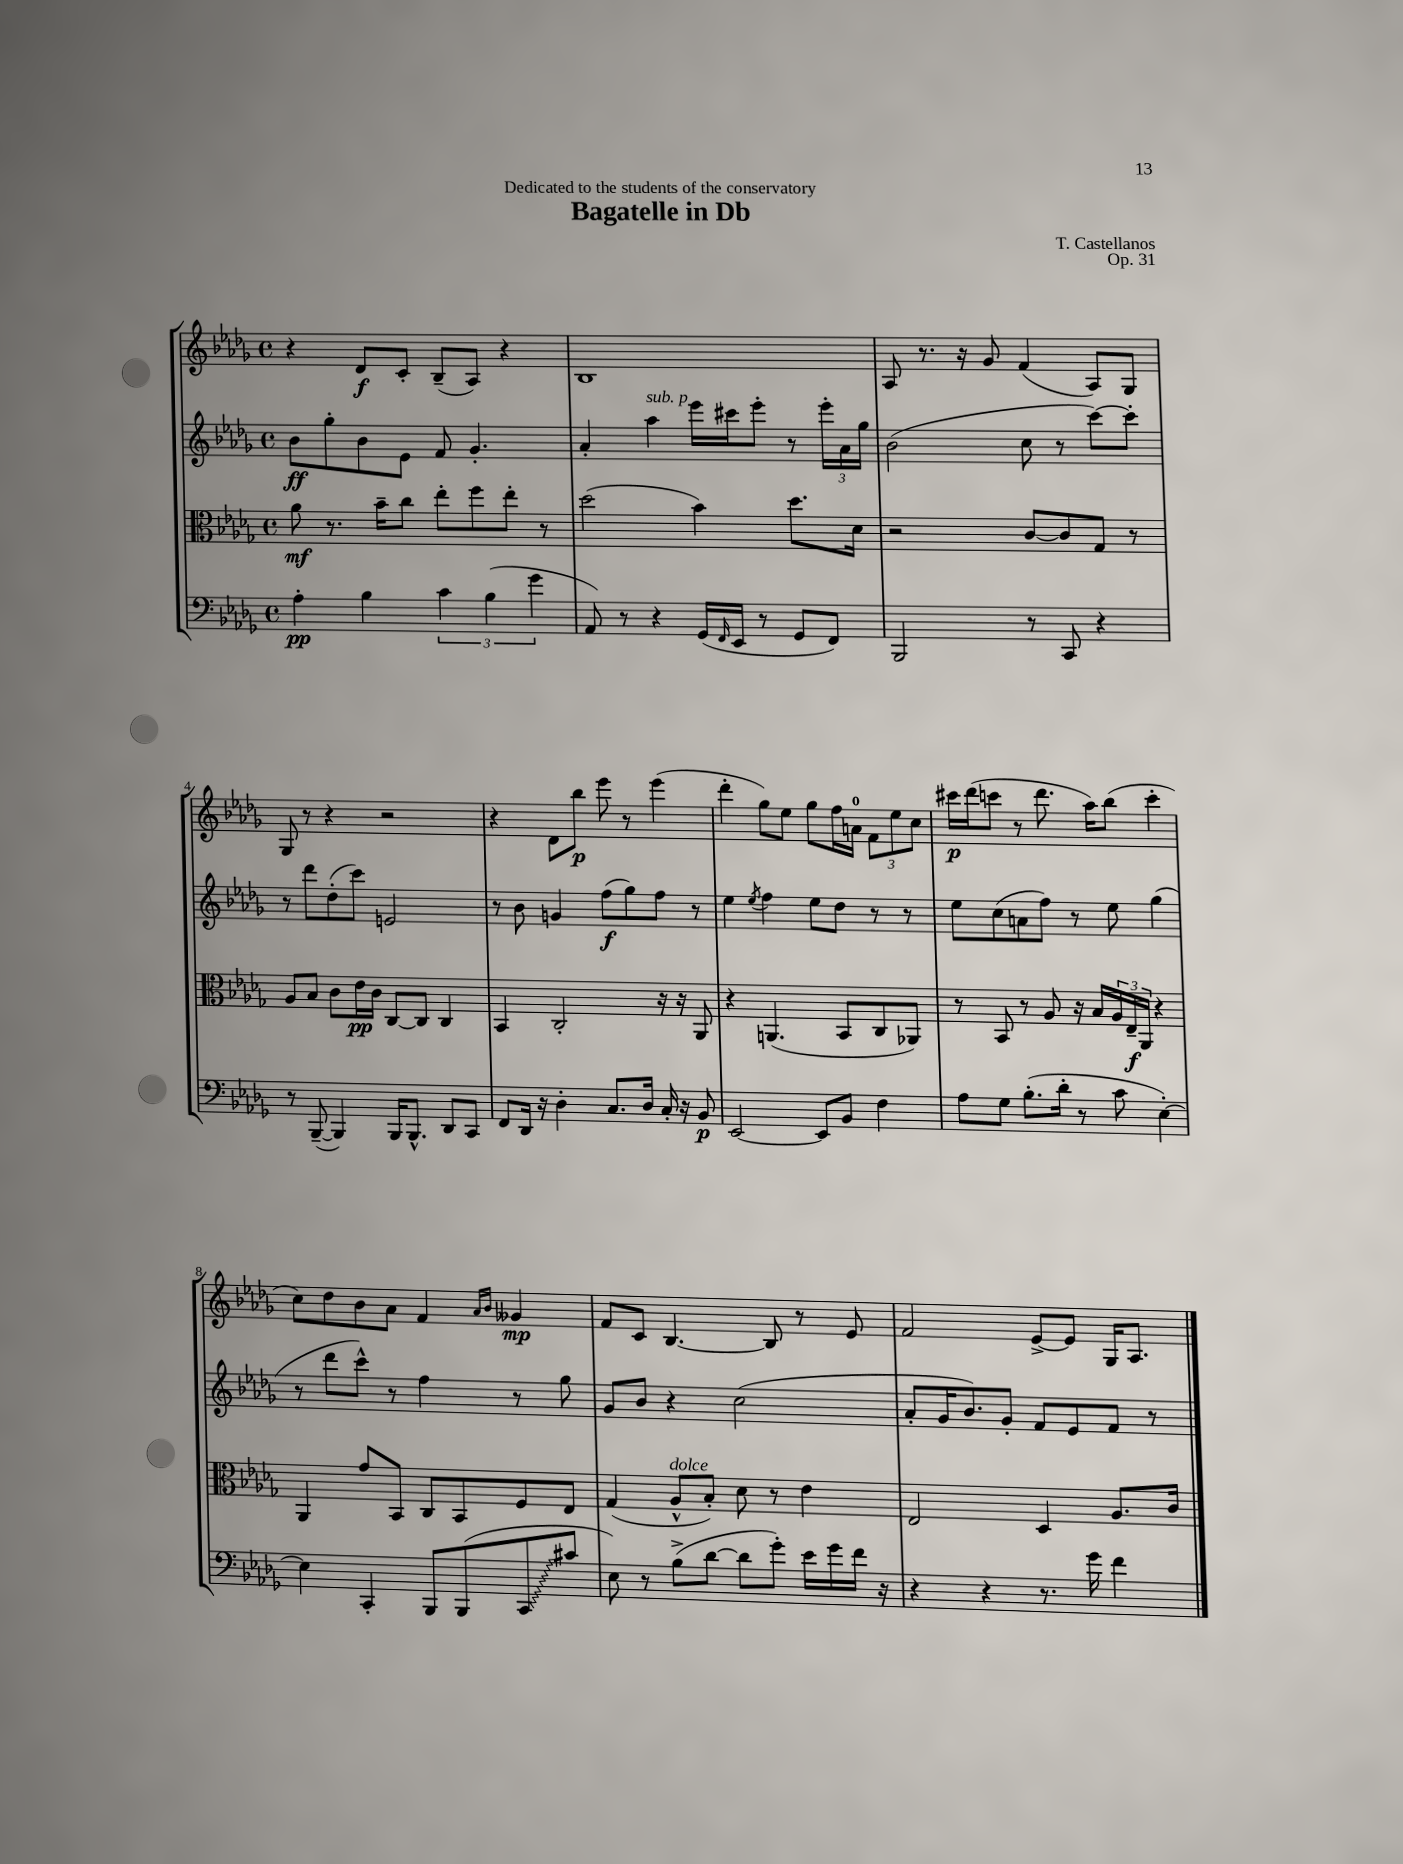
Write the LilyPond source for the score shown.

\header { title = "Bagatelle in Db" composer = "T. Castellanos" dedication = "Dedicated to the students of the conservatory" opus = "Op. 31" }
<<
\new StaffGroup <<
\new Staff = "s0" {
    \clef treble \key des \major \defaultTimeSignature \time 4/4
    r4 des'8\f c'8-. bes8--( aes8) r4 |
    bes1 |
    aes8 r8. r16 ges'8 f'4( aes8) ges8 |
    ges8 r8 r4 r2 |
    r4 des'8 bes''8\p ees'''8 r8 ees'''4( |
    des'''4-. ges''8) ees''8 ges''8 f''16 a'16-0 \tuplet 3/2 { f'8 ees''8 c''8 } |
    cis'''16\p des'''16( c'''8 r8 des'''8. aes''16) bes''8( c'''4-. |
    c''8) des''8 bes'8 aes'8 f'4 \grace { aes'16 bes'16 } geses'4\mp |
    f'8 c'8 bes4.~ bes8 r8 ees'8 |
    f'2 ees'8~-> ees'8 ges16 aes8. \bar "|." |
}
\new Staff = "s1" {
    \clef treble \key des \major \defaultTimeSignature \time 4/4
    bes'8\ff ges''8-. bes'8 ees'8 f'8 ges'4.-. |
    aes'4-. aes''4^\markup { \italic "sub. p" } ees'''16 cis'''16 ees'''8-. r8 \tuplet 3/2 { ees'''16-. aes'16 ges''16 } |
    bes'2( c''8 r8 c'''8~) c'''8-. |
    r8 des'''8 des''8-.( c'''8) e'2 |
    r8 bes'8 g'4 f''8\f( ges''8) f''8 r8 |
    ees''4 \acciaccatura { ees''8 } f''4 ees''8 des''8 r8 r8 |
    ees''8 c''8( a'8 f''8) r8 ees''8 ges''4( |
    r8 des'''8 c'''8-^) r8 f''4 r8 ges''8 |
    ges'8 bes'8 r4 c''2( |
    aes'8-. ges'16 bes'8.) ges'8-. f'8 ees'8 f'8 r8 \bar "|." |
}
\new Staff = "s2" {
    \clef alto \key des \major \defaultTimeSignature \time 4/4
    aes'8\mf r8. bes'16-- c''8 ees''8-. f''8 ees''8-. r8 |
    des''2( bes'4) des''8. des'16 |
    r2 c'8~ c'8 ges8 r8 |
    aes8 bes8 c'8 ees'16\pp c'16 c8~ c8 c4 |
    bes,4 c2-. r16 r16 aes,8 |
    r4 a,4.( bes,8 c8 aes,8) |
    r8 bes,8 r8 aes8 r16 bes16 \tuplet 3/2 { aes16 ees16--\f aes,16 } r4 |
    aes,4 ges'8 bes,8 c8 bes,8 f8 ees8 |
    ges4( aes8-^^\markup { \italic "dolce" } bes8-.) des'8 r8 ees'4 |
    ees2 des4 aes8. c'16 \bar "|." |
}
\new Staff = "s3" {
    \clef bass \key des \major \defaultTimeSignature \time 4/4
    aes4-.\pp bes4 \tuplet 3/2 { c'4 bes4( ges'4 } |
    aes,8) r8 r4 ges,16( \grace { f,16 } ees,16 r8 ges,8 f,8) |
    bes,,2 r8 c,8 r4 |
    r8 bes,,8~--( bes,,4) bes,,16 bes,,8.-^ des,8 c,8 |
    f,8 des,16 r16 des4-. c8. des16 c16-. r16 bes,8\p |
    ees,2~ ees,8 bes,8 f4 |
    aes8 ges8 bes8.-.( des'16-. r8 c'8 ees4~-.) |
    ees4 c,4-. bes,,8 bes,,8( \once \override Glissando.style = #'zigzag c,8\glissando cis'8 |
    ees8) r8 bes8->( des'8~ des'8 ges'8-.) ees'16 ges'16 f'16 r16 |
    r4 r4 r8. ges'16 f'4 \bar "|." |
}
>>
>>
